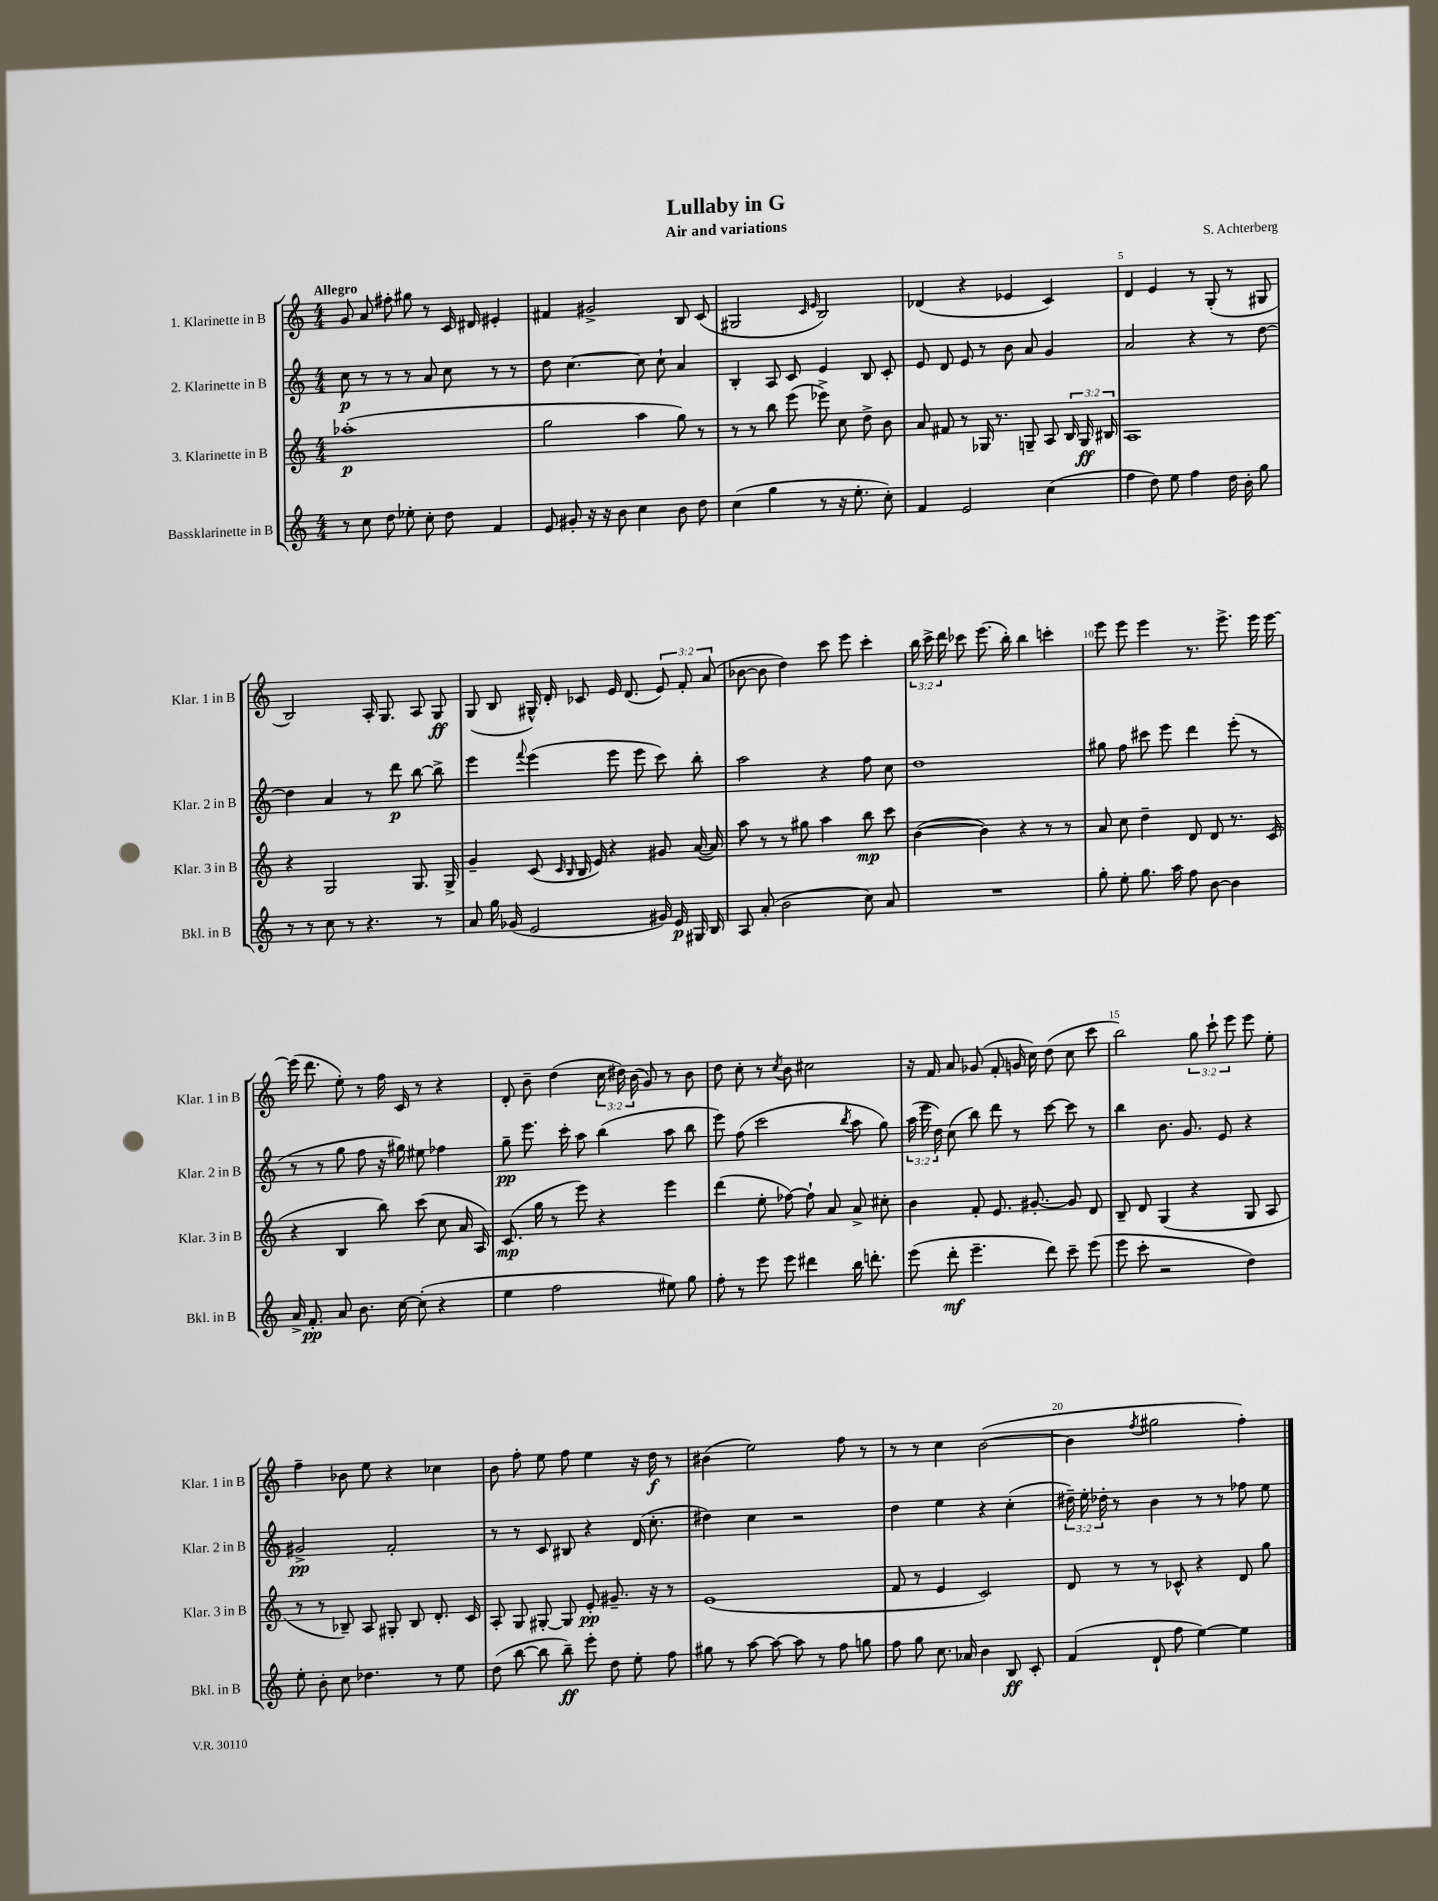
\header { title = "Lullaby in G" composer = "S. Achterberg" subtitle = "Air and variations" }
<<
\new StaffGroup <<
\new Staff = "s0" \with { instrumentName = "1. Klarinette in B" shortInstrumentName = "Klar. 1 in B" } {
    \clef treble \key c \major \numericTimeSignature \time 4/4 \override Staff.TupletNumber.text = #tuplet-number::calc-fraction-text \tempo "Allegro"
    \autoBeamOff g'8 a'8 fis''8-. gis''8 r8 c'16 dis'16 eis'4-. |
    fis'4 gis'2-> b8 c'8( |
    gis2 \grace { c'16 e'16 } b2) |
    des'4( r4 ees'4 c'4) |
    d'4 e'4 r8 g8-.( r8 gis8 |
    b2) a16-. g8. a8 g8\ff |
    g8( b8 gis16-^) d'16-. ces'8 e'16 d'8.( \tuplet 3/2 { e'8) f'8-. a'8( } |
    bes'8~ bes'8 d''4) c'''8 e'''8 c'''4-. |
    \tuplet 3/2 { b''16 c'''16-> d'''16 } ces'''8 e'''8.( b''16-.) b''4 c'''4-. |
    e'''8 e'''8 e'''4 r8. e'''8.-> e'''16 e'''16~ |
    e'''16( d'''8. e''8-.) r8 f''16 c'16 r8 r4 |
    d'8-. b'8-- d''4( \tuplet 3/2 { c''16 dis''16) b'16( } g'8) r8 b'8 |
    d''8 c''8-. r8 \acciaccatura { c''8 } b'8 cis''2 |
    r16 f'16 a'8 ges'8( f'8-. g'16 c''16) d''8( c''8 c'''8 |
    b''2) \tuplet 3/2 { g''8 c'''8-! e'''8 } e'''8 e''8-. |
    f''4-- bes'8 e''8 r4 ces''4 |
    b'8 f''8-. e''8 f''8 e''4 r16 d''16\f r8 |
    bis'4( e''2) f''8 r8 |
    r8 r8 c''4 b'2~( |
    b'4 \acciaccatura { f''8 } gis''2 f''4-.) \bar "|." |
}
\new Staff = "s1" \with { instrumentName = "2. Klarinette in B" shortInstrumentName = "Klar. 2 in B" } {
    \clef treble \key c \major \numericTimeSignature \time 4/4 \override Staff.TupletNumber.text = #tuplet-number::calc-fraction-text
    \autoBeamOff c''8\p r8 r8 r8 a'8 c''8 r8 r8 |
    d''8 c''4.~ c''8 c''8-! a'4 |
    b4-. a8 c'8 e'4 b8 c'8-. |
    e'8 d'8 e'8 r8 b'8 a'8 g'4 |
    a'2 r4 r8 d''8~ |
    d''4 a'4 r8 d'''8\p b''8~ b''8-> |
    e'''4 \appoggiatura { f'''8 } e'''4( e'''8 e'''8 c'''8) b''8-. |
    a''2 r4 f''8 c''8 |
    d''1 |
    gis''8 f''8 cis'''8 e'''8 d'''4 e'''8-.( r8 |
    r8 r8 g''8 f''8 r16 gis''16) eis''8 fes''4 |
    g''8--\pp e'''8. c'''16-. a''8 b''4( a''8 b''8 |
    e'''8) f''8( c'''2 \acciaccatura { b''8 } a''8 g''8) |
    \tuplet 3/2 { a''16( e'''16 d''16) } c''8( b''8) d'''8 r8 c'''8~ c'''8 r8 |
    b''4 b'8. g'8. e'8 r4 |
    gis'2->\pp f'2-. |
    r8 r8 c'8 bis8 r4 d'16( c''8.-. |
    dis''4) c''4 r2 |
    d''4 e''4 r4 c''4-.( |
    \tuplet 3/2 { dis''16--) e''16-. des''16-. } r8 b'4 r8 r8 fes''8 e''8 \bar "|." |
}
\new Staff = "s2" \with { instrumentName = "3. Klarinette in B" shortInstrumentName = "Klar. 3 in B" } {
    \clef treble \key c \major \numericTimeSignature \time 4/4 \override Staff.TupletNumber.text = #tuplet-number::calc-fraction-text
    \autoBeamOff aes''1-.\p( |
    g''2 a''4 g''8) r8 |
    r8 r8 b''8 e'''8( ees'''8->) c''8 d''8-> b'8 |
    a'8 fis'8 r8 ges16 r8. g8-- a8 \tuplet 3/2 { b16 g16\ff bis16 } |
    a1 |
    r4 g2 g8. g16-> |
    g'4-- c'8( \grace { c'16 b16 } b16 e'16) r4 gis'8 a'16~( a'16) |
    a''8 r8 r8 gis''8 a''4 b''8\mp c'''8 |
    b'4~( b'4) r4 r8 r8 |
    a'8 c''8 d''4-- d'8 d'8 r8. c'16( |
    r4 b4 b''8) c'''8( c''8 a'16 a16) |
    c'8.\mp( g''16 r8 e'''8) r4 e'''4 |
    d'''4( e''8-. fes''8~) fes''8-! a'8 a'8-> cis''8-. |
    b'4 f'8-. e'8. gis'8.~-. gis'8 d'8 |
    b8-- d'8 g4( r4 g8 a8 |
    r8 r8 bes8--) a8 gis8-. bes8 d'8.-. c'16 |
    a8-. g8 gis8~-. gis8 e'8-.\pp gis'8.-- r16 r8 |
    e'1( |
    f'8 r8 e'4 c'2) |
    d'8 r8 r8 ces'8-^ r4 d'8 g''8 \bar "|." |
}
\new Staff = "s3" \with { instrumentName = "Bassklarinette in B" shortInstrumentName = "Bkl. in B" } {
    \clef treble \key c \major \numericTimeSignature \time 4/4
    \autoBeamOff r8 c''8 d''8 ees''8-. c''8-. d''8 f'4 |
    e'8 gis'8-. r16 r16 b'8 c''4 b'8 d''8 |
    c''4( g''4 r8 r16 e''8.-. c''8-.) |
    f'4 e'2 c''4( |
    f''4 d''8) e''8 f''4 d''16 b'16-. g''8 |
    r8 r8 c''8 r8 r4. r8 |
    a'8 g''16 ges'16( e'2 gis'16) e'16\p gis16 b16 |
    a8 a'8-.( b'2 c''8) a'8 |
    R1 |
    g''8-. e''8-. g''8. a''16 f''8 b'8~ b'4 |
    a'16-> f'8.-.\pp a'8 b'8. c''16~ c''8-.( r4 |
    e''4 f''2 eis''8) g''8 |
    f''8-. r8 e'''8 e'''8 dis'''4 b''16 d'''8.-. |
    e'''8( d'''8-.\mf e'''4.-- d'''8) c'''8-- e'''8( |
    e'''8 c'''8-. r2 d''4) |
    e''8-. b'8-. c''8 des''4. r8 e''8 |
    d''8( b''8~ b''8 b''8--\ff) e'''8-. d''8 e''8-. f''8 |
    gis''8 r8 a''8~ a''8~ a''8 r8 f''8 g''8 |
    f''8 g''8 c''8. aes'16 b'4 b8\ff c'8-. |
    f'4( d'8-! f''8 e''4~) e''4 \bar "|." |
}
>>
>>
\layout { \context { \Score \override BarNumber.break-visibility = ##(#f #t #t) barNumberVisibility = #(every-nth-bar-number-visible 5) } }
